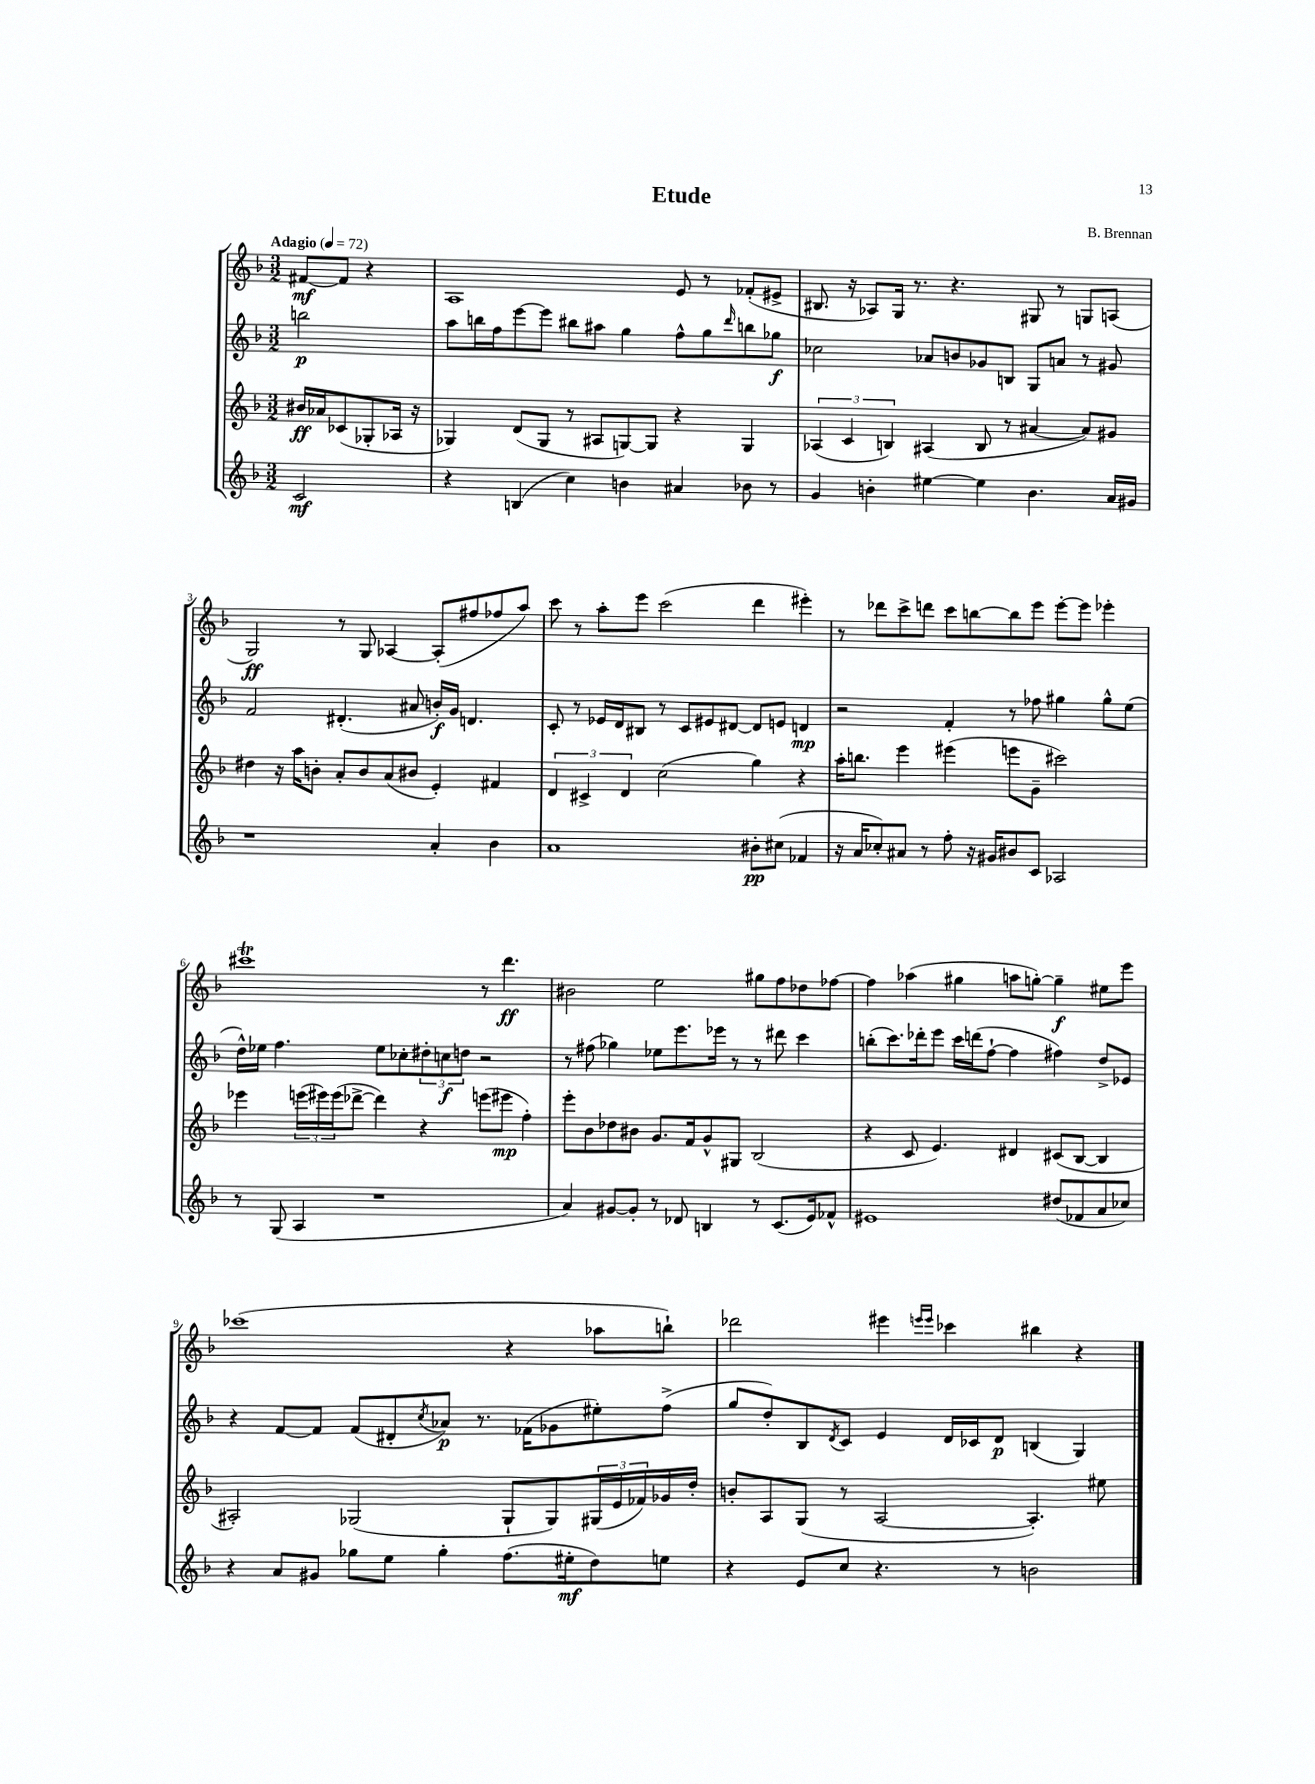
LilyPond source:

\header { title = "Etude" composer = "B. Brennan" }
<<
\new StaffGroup <<
\new Staff = "s0" {
    \clef treble \key f \major \numericTimeSignature \time 3/2 \partial 2 \tempo "Adagio" 4 = 72
    fis'8~\mf fis'8 r4 |
    a1 e'8 r8 fes'8-.( eis'8-> |
    bis8. r16 aes8) g16 r8. r4. gis8 r8 g8 a8( |
    g2\ff) r8 g8 aes4~ aes8-.( fis''8 fes''8 a''8) |
    c'''8 r8 a''8-. e'''8 c'''2( d'''4 eis'''4-.) |
    r8 des'''8 c'''8-> d'''8 c'''8 b''8~ b''8 e'''8 e'''8~-. e'''8 ees'''4-. |
    cis'''1\trill r8 d'''4.\ff |
    bis'2 e''2 gis''8 f''8 des''8 fes''8~ |
    fes''4 aes''4( gis''4 a''8 g''8~-.) g''4--\f eis''8 e'''8 |
    ces'''1( r4 aes''8 b''8-!) |
    des'''2 eis'''4 \grace { e'''16 e'''16 } ces'''4 bis''4 r4 \bar "|." |
}
\new Staff = "s1" {
    \clef treble \key f \major \numericTimeSignature \time 3/2 \partial 2
    b''2\p |
    a''8 b''16 f''16 e'''8~ e'''8 bis''8 ais''8 g''4 f''8-^ g''8 \grace { d'''16 } b''8 ges''8\f |
    ces''2 aes'8 b'8 ges'8 b8 g8 a'8 r8 gis'8 |
    f'2 dis'4.-.( ais'8 b'16-.\f) g'16 d'4. |
    c'8-. r8 ees'16 d'16 bis8 r8 c'8 eis'8 dis'8~ dis'8 e'8 d'4\mp |
    r2 f'4-. r8 fes''8 gis''4 gis''8-^ e''8( |
    d''16-^) ees''16 f''4. ees''8 ces''8-. \tuplet 3/2 { dis''8-. c''8\f d''8 } r2 |
    r8 fis''8( ges''4) ees''8 e'''8. ees'''16 r8 r8 dis'''8 c'''4 |
    b''8-.( c'''8.) des'''16-. e'''8 c'''16 d'''16( f''8~-! f''4 fis''4) d''8-> ees'8 |
    r4 f'8~ f'8 f'8( dis'8-. \acciaccatura { c''8 } aes'8\p) r8. fes'16( ges'8 eis''8-.) f''8->( |
    g''8 d''8-.) bes8 \acciaccatura { d'8 } c'8 e'4 d'16 ces'16 d'8\p b4( g4) \bar "|." |
}
\new Staff = "s2" {
    \clef treble \key f \major \numericTimeSignature \time 3/2 \partial 2
    bis'16\ff aes'16 ces'8( ges8-. aes16 r16 |
    ges4) d'8( ges8 r8 ais8 g8~) g8 r4 g4 |
    \tuplet 3/2 { aes4( c'4 b4) } ais4( b8 r8 ais'4~ ais'8) gis'8 |
    dis''4 r16 a''16 b'8-. a'8-. b'8 a'8( bis'8 e'4-.) fis'4 |
    \tuplet 3/2 { d'4 cis'4-> d'4 } c''2( g''4) r4 |
    a''16-. b''8. e'''4 eis'''4( e'''8 g'8-- cis'''2) |
    ees'''4 \tuplet 3/2 { e'''16( eis'''16) eis'''16( } des'''8~-> des'''4) r4 e'''8( eis'''8\mp f''4-.) |
    e'''8-. bes'8 des''8 bis'8 g'8. f'16 g'8-^ gis8 bes2( |
    r4 c'8 e'4.) dis'4 cis'8( bes8~ bes4 |
    ais2-.) ges2( ges8-! ges8) \tuplet 3/2 { gis16( e'16 fes'16) } ges'16 d''16-. |
    b'8-. a8 g8( r8 a2~ a4.-.) eis''8 \bar "|." |
}
\new Staff = "s3" {
    \clef treble \key f \major \numericTimeSignature \time 3/2 \partial 2
    c'2\mf |
    r4 b4( c''4) b'4 ais'4 bes'8 r8 |
    g'4 b'4-. eis''4~ eis''4 b'4. a'16 gis'16 |
    r1 a'4-. bes'4 |
    a'1 bis'8-.\pp cis''8( fes'4 |
    r16 a'16 ces''8-.) ais'8 r8 f''8-. r16 gis'16 bis'8 c'8 aes2 |
    r8 g8( a4 r1 |
    a'4) gis'8~ gis'8-. r8 des'8 b4 r8 c'8.( e'16) fes'8-^ |
    eis'1 dis''8( fes'8 a'8 ces''8) |
    r4 a'8 gis'8 ges''8 e''8 ges''4-. f''8.( eis''16-.\mf d''8) e''8 |
    r4 e'8 c''8 r4. r8 b'2 \bar "|." |
}
>>
>>
